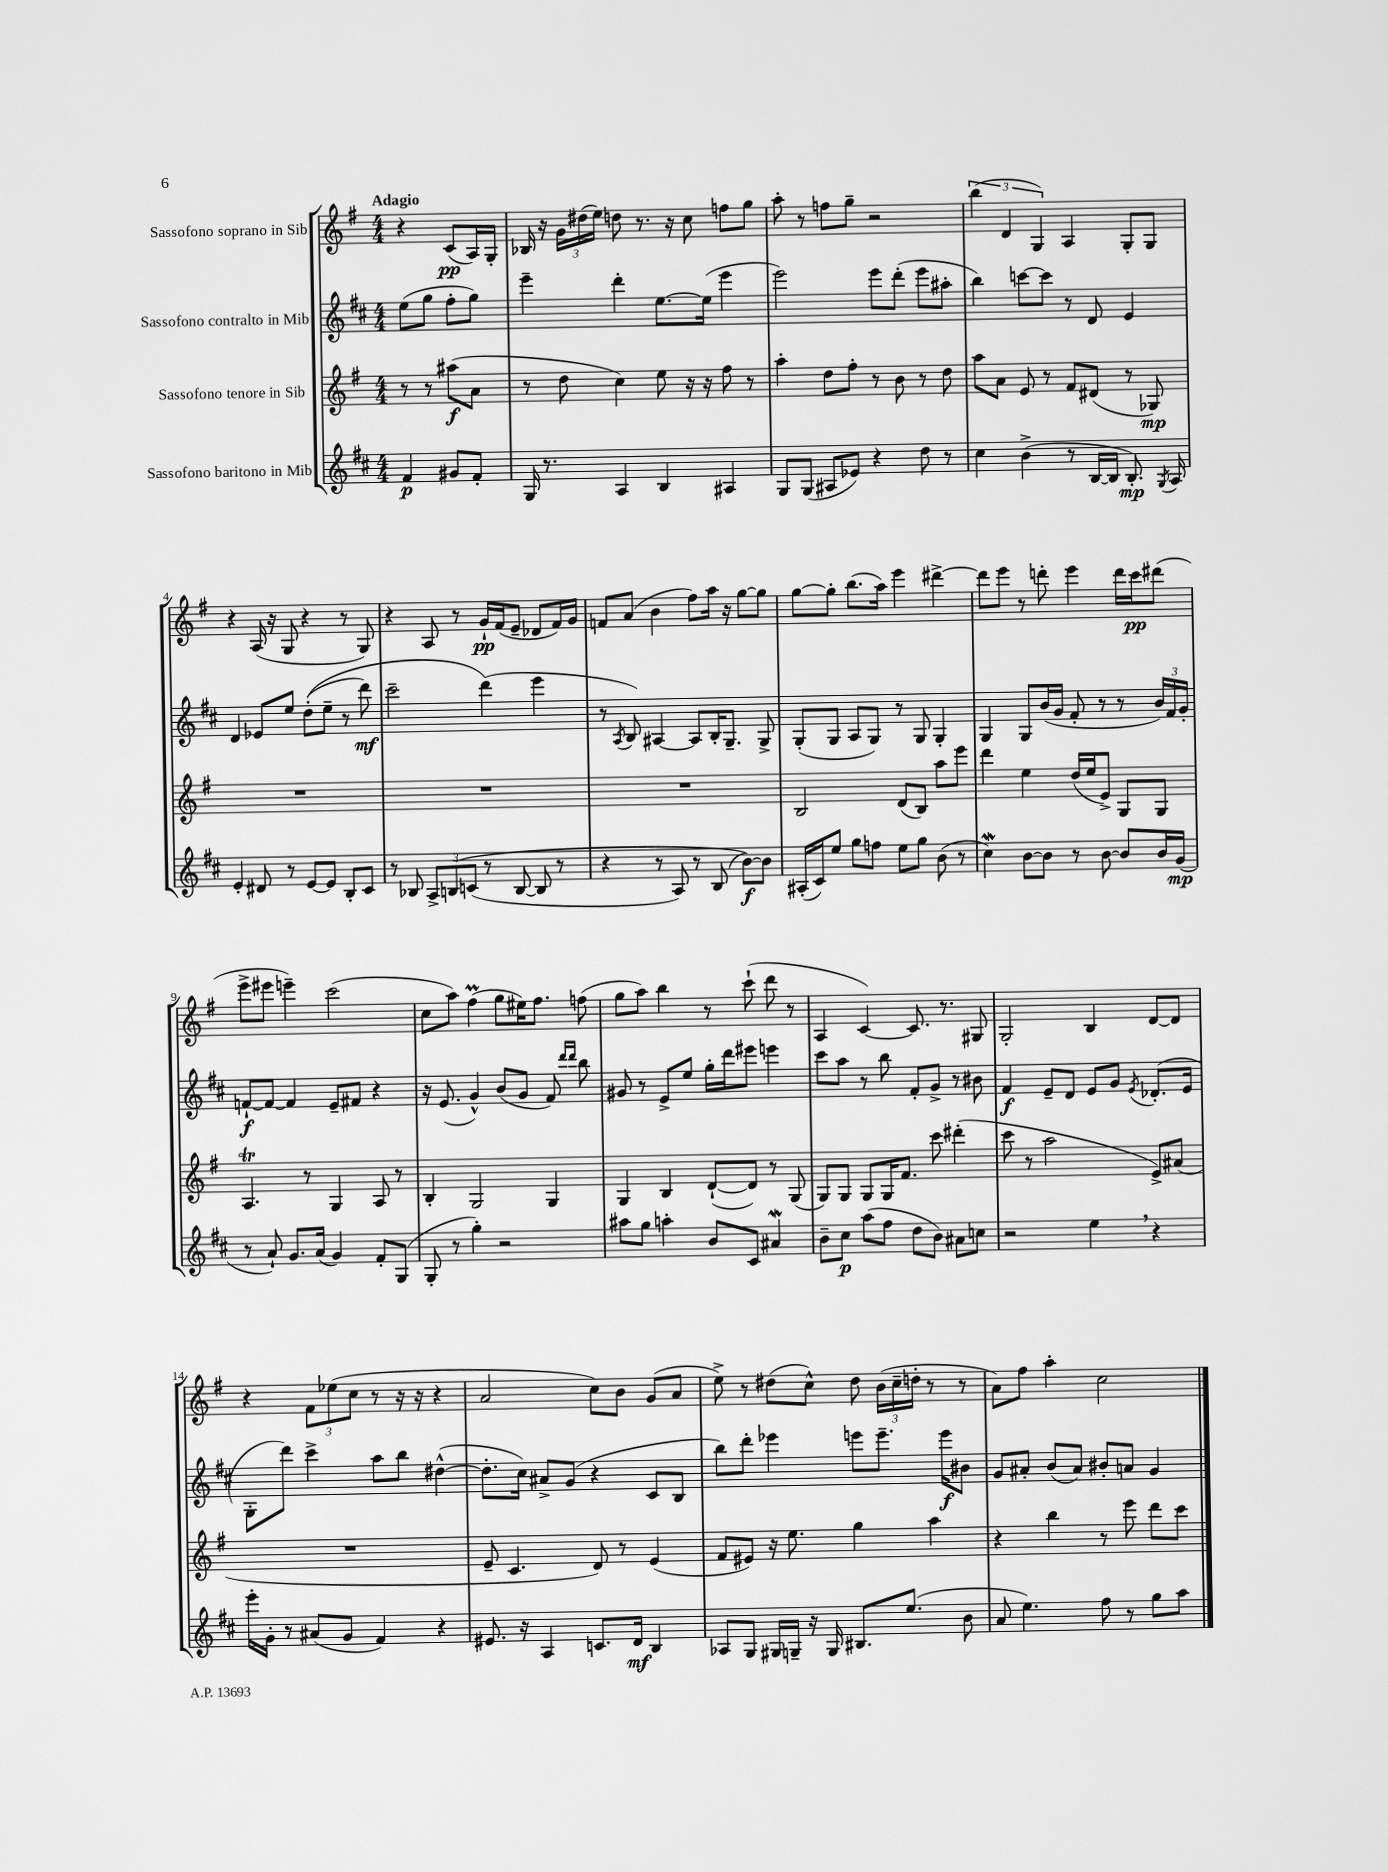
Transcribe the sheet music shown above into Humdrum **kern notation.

**kern	**dynam	**kern	**dynam	**kern	**dynam	**kern	**dynam
*part4	*part4	*part3	*part3	*part2	*part2	*part1	*part1
*staff4	*staff4	*staff3	*staff3	*staff2	*staff2	*staff1	*staff1
*I"Sassofono baritono in Mib	*	*I"Sassofono tenore in Sib	*	*I"Sassofono contralto in Mib	*	*I"Sassofono soprano in Sib	*
*clefG2	*	*clefG2	*	*clefG2	*	*clefG2	*
*k[f#c#]	*	*k[f#]	*	*k[f#c#]	*	*k[f#]	*
*M4/4	*	*M4/4	*	*M4/4	*	*M4/4	*
=	=	=	=	=	=	=	=
!	!	!	!	!	!	!LO:TX:a:B:t=Adagio	!
4f#/	p	8r	.	(8ee\L	.	4r	.
.	.	8r	.	8gg\J	.	.	.
8g#X/L	.	(8aa#X\L	f	8ff#'\L	.	(8c/L	pp
8f#'/J	.	8a\J	.	8gg\J)	.	16A/L)	.
.	.	.	.	.	.	16G'/JJ	.
=1	=1	=1	=1	=1	=1	=1	=1
16G/	.	8r	.	4eee~\	.	16B-X/	.
8.r	.	.	.	.	.	16r	.
.	.	8dd\	.	.	.	24g\LL	.
.	.	.	.	.	.	(24dd#X\	.
.	.	.	.	.	.	24ee\JJ)	.
4A/	.	4cc\)	.	4ddd'\	.	8ddn\	.
.	.	.	.	.	.	8.r	.
4B/	.	8ee\	.	[8.ee\L	.	.	.
.	.	.	.	.	.	16r	.
.	.	16r	.	.	.	8cc\	.
.	.	16r	.	(16ee\Jk]	.	.	.
4A#X/	.	8ff#\	.	4eee\	.	8ffn\L	.
.	.	8r	.	.	.	8gg\J	.
=2	=2	=2	=2	=2	=2	=2	=2
8G/L	.	4aa'\	.	2eee\)	.	8aa'\	.
(8G/J	.	.	.	.	.	8r	.
8A#X/L	.	8dd\L	.	.	.	8ffn\L	.
8e-X/J)	.	8ff#'\J	.	.	.	8gg~\J	.
4r	.	8r	.	8eee\L	.	2r	.
.	.	8b\	.	(8ddd'\J	.	.	.
8dd\	.	8r	.	8eee\L	.	.	.
8r	.	8dd\	.	8aa#X'\J	.	.	.
=3	=3	=3	=3	=3	=3	=3	=3
4cc#\	.	8aa\L	.	4bb\)	.	(6bb\	.
.	.	8a\J	.	.	.	.	.
.	.	.	.	.	.	6d/	.
(4b^\	.	8e/	.	[8cccn\L	.	.	.
.	.	.	.	.	.	6G/)	.
.	.	8r	.	8ccc\J]	.	.	.
8r	.	8f#/L	.	8r	.	4A/	.
[16B/LL	.	(8d#X/J	.	8d/	.	.	.
16B/JJ]	.	.	.	.	.	.	.
8.B'/)	mp	8r	.	4e/	.	8G'/L	.
.	.	8G-X/)	mp	.	.	8G/J	.
8qG/	.	.	.	.	.	.	.
16A/	.	.	.	.	.	.	.
!!LO:LB:g=z
=4	=4	=4	=4	=4	=4	=4	=4
4e'/	.	1r	.	4d/	.	4r	.
8d#X/	.	.	.	8e-X/L	.	(16A/	.
.	.	.	.	.	.	16r	.
8r	.	.	.	8ee/J	.	8G/	.
[8e/L	.	.	.	((8dd'\L	.	4r	.
8e/J]	.	.	.	8ee~\J	.	.	.
8B'/L	.	.	.	8r	.	8r	.
8c#/J	.	.	.	8ddd\)	mf	8G/)	.
=5	=5	=5	=5	=5	=5	=5	=5
8r	.	1r	.	2ccc#~\	.	4r	.
8B-X/	.	.	.	.	.	.	.
12A^/L	.	.	.	.	.	8A/	.
(12Bn/	.	.	.	.	.	.	.
.	.	.	.	.	.	8r	.
(12cn/J	.	.	.	.	.	.	.
8r	.	.	.	(4ddd\)	.	16g`/LL	pp
.	.	.	.	.	.	(16f#/J	.
[8B/	.	.	.	.	.	8e~/J	.
8B/]	.	.	.	4eee\	.	8d-X/L	.
8r	.	.	.	.	.	16f#/L)	.
.	.	.	.	.	.	16g/JJ	.
=6	=6	=6	=6	=6	=6	=6	=6
4r	.	1r	.	8r	.	8fn/L	.
.	.	.	.	8qA/	.	.	.
.	.	.	.	8B/)	.	(8a/J	.
8r	.	.	.	[4A#X/	.	4b\	.
8A/)	.	.	.	.	.	.	.
8r	.	.	.	8A#/L]	.	8ff#\L)	.
(8B/	.	.	.	16B'/K	.	16aa\Jk	.
.	.	.	.	8.G~/J	.	16r	.
[8b\L))	f	.	.	.	.	[8gg\L	.
8b\J]	.	.	.	8G^/	.	8gg\J]	.
=7	=7	=7	=7	=7	=7	=7	=7
(16A#X'/LL	.	2B/	.	(8G'/L	.	[8gg\L	.
16c#/J)	.	.	.	.	.	.	.
8ee/J	.	.	.	8G/J	.	8gg'\J]	.
8gg\L	.	.	.	8A/L	.	(8.bb\L	.
8ffn\J	.	.	.	8G/J)	.	.	.
.	.	.	.	.	.	16aa\Jk)	.
8ee\L	.	(8d/L	.	8r	.	4eee\	.
8gg\J	.	8B/J)	.	8G/	.	.	.
(8b\	.	8aa\L	.	4G'/	.	[4ddd#X^\	.
8r	.	8eee\J	.	.	.	.	.
=8	=8	=8	=8	=8	=8	=8	=8
4cc#W\)	.	4ddd\	.	4G/	.	8ddd#\L]	.
.	.	.	.	.	.	8eee\J	.
[8b\L	.	4ee\	.	8G/L	.	8r	.
8b\J]	.	.	.	(16b/L	.	8dddn'\	.
.	.	.	.	16g/JJ	.	.	.
8r	.	(16dd/LL	.	8f#'/	.	4eee\	.
.	.	16ee/J	.	.	.	.	.
[8b\	.	8e^/J)	.	8r	.	.	.
8b/L]	.	8G/L	.	8r	.	16ddd\LL	.
.	.	.	.	.	.	16ccc\J	pp
16b/L	.	8G/J	.	24b/LL)	.	(8ddd#X\J	.
.	.	.	.	24f#/	.	.	.
(16g/JJ	mp	.	.	.	.	.	.
.	.	.	.	24g'/JJ	.	.	.
!!LO:LB:g=z
=9	=9	=9	=9	=9	=9	=9	=9
8r	.	4.AT/	.	[8fn`/L	f	8eee^\L	.
8a`/)	.	.	.	8f/J_	.	8eee#X\J	.
8.g/L	.	.	.	4f/]	.	4eeen~\)	.
.	.	8r	.	.	.	.	.
(16a/Jk	.	.	.	.	.	.	.
4g/)	.	4G/	.	8e~/L	.	(2ccc\	.
.	.	.	.	8f#X/J	.	.	.
8f#'/L	.	8A/	.	4r	.	.	.
(8G/J	.	8r	.	.	.	.	.
=10	=10	=10	=10	=10	=10	=10	=10
8G'/	.	4B'/	.	16r	.	8cc\L	.
.	.	.	.	(8.e/	.	.	.
8r	.	.	.	.	.	8aa\J)	.
4gg'\)	.	2G/	.	4g^^/)	.	(4ff#m\	.
2r	.	.	.	(8b/L	.	8gg\L	.
.	.	.	.	8g/J	.	16ee#X\K)	.
.	.	.	.	.	.	8.ff#\J	.
.	.	4G/	.	8f#/)	.	.	.
.	.	.	.	16qqddd/LL	.	.	.
.	.	.	.	16qqddd/JJ	.	.	.
.	.	.	.	8bb\	.	(8ffn\	.
=11	=11	=11	=11	=11	=11	=11	=11
8aa#X\L	.	4G/	.	8g#X/	.	8gg\L	.
8gg\J	.	.	.	8r	.	8aa\J)	.
4aan'\	.	4B/	.	8e^/L	.	4bb\	.
.	.	.	.	8ee/J	.	.	.
8b/L	.	([8d`/L	.	16gg'\LL	.	8r	.
.	.	.	.	16ddd\J	.	.	.
8c#/J	.	8d/J])	.	8eee#X\J	.	(8ccc`\	.
4a#XW/	.	8r	.	4eeen\	.	8ddd\	.
.	.	(8G/	.	.	.	8r	.
=12	=12	=12	=12	=12	=12	=12	=12
8b~\L	.	8G/L)	.	8ccc#\L	.	4A/	.
8cc#\J	p	8G/J	.	8aa\J	.	.	.
(8aa\L	.	8G/L	.	8r	.	[4c/)	.
8ff#\J	.	16G/K	.	8bb\	.	.	.
.	.	8.f#/J	.	.	.	.	.
8dd\L	.	.	.	8f#'/L	.	8.c/]	.
8b\J)	.	8ccc\	.	8g^/J	.	.	.
.	.	.	.	.	.	8.r	.
8a#X\L	.	(4ddd#X'\	.	8r	.	.	.
8ccn\J	.	.	.	8b#X\	.	8G#X/	.
=13	=13	=13	=13	=13	=13	=13	=13
2r	.	8ccc\	.	4f#/	f	2G'/	.
.	.	8r	.	.	.	.	.
.	.	2aa\	.	8e~/L	.	.	.
.	.	.	.	8d/J	.	.	.
4ee,\	.	.	.	8e/L	.	4B/	.
.	.	.	.	8g/J	.	.	.
.	.	.	.	8qe/	.	.	.
4r	.	8e^/L)	.	(8.d-X'/L	.	[8d/L	.
.	.	(8a#X/J	.	.	.	8d/J]	.
.	.	.	.	16e/Jk	.	.	.
!!LO:LB:g=z
=14	=14	=14	=14	=14	=14	=14	=14
16eee'\LL	.	1r	.	8G'\L	.	4r	.
16g'\JJ	.	.	.	.	.	.	.
8r	.	.	.	8ddd\J)	.	.	.
(8a#X/L	.	.	.	4ccc#^\	.	12f#\L	.
.	.	.	.	.	.	(12ee-X\	.
8g/J	.	.	.	.	.	.	.
.	.	.	.	.	.	12cc\J	.
4f#/)	.	.	.	8aa\L	.	8r	.
.	.	.	.	8bb\J	.	16r	.
.	.	.	.	.	.	16r	.
4r	.	.	.	([4dd#X^^\	.	4r	.
=15	=15	=15	=15	=15	=15	=15	=15
8.e#X/	.	8e~/	.	8.dd#'\L]	.	2a/	.
.	.	4.c/	.	.	.	.	.
16r	.	.	.	16cc#\Jk)	.	.	.
4A/	.	.	.	8a#X^/L	.	.	.
.	.	.	.	(8g/J	.	.	.
8.cn/L	.	8d/)	.	4r	.	8cc\L)	.
.	.	8r	.	.	.	8b\J	.
16d/Jk	mf	.	.	.	.	.	.
4B/	.	(4e/	.	8c#/L	.	(8g/L	.
.	.	.	.	8B/J	.	8a/J	.
=16	=16	=16	=16	=16	=16	=16	=16
8A-X/L	.	8f#/L	.	8bb\L)	.	8ee^\)	.
8G/J	.	8e#X/J)	.	8ddd'\J	.	8r	.
16G#X/LL	.	16r	.	4eee-X\	.	(8dd#X\L	.
16Gn~/JJ	.	8.ee\	.	.	.	.	.
16r	.	.	.	.	.	8cc^^\J)	.
16G/	.	.	.	.	.	.	.
8.B#X/L	.	4gg\	.	8eeen\L	.	8dd#\	.
.	.	.	.	8.eee~\J	.	(24b\LL	.
.	.	.	.	.	.	24cc~\	.
(8.ee/J	.	.	.	.	.	.	.
.	.	.	.	.	.	24ddn'\JJ	.
.	.	4aa\	.	.	.	8r	.
.	.	.	.	16eee\KL	f	.	.
8b\	.	.	.	8b#X\J	.	8r	.
=17	=17	=17	=17	=17	=17	=17	=17
8a/	.	4r	.	8g/L	.	8a\L)	.
4.ee\)	.	.	.	8a#X'/J	.	8ff#\J	.
.	.	4bb\	.	(8b/L	.	4aa'\	.
.	.	.	.	8a#/J)	.	.	.
8ff#\	.	8r	.	8b#X'/L	.	2cc\	.
8r	.	8eee\	.	8an/J	.	.	.
8gg\L	.	8ddd\L	.	4g/	.	.	.
8aa\J	.	8ccc\J	.	.	.	.	.
==	==	==	==	==	==	==	==
*-	*-	*-	*-	*-	*-	*-	*-
